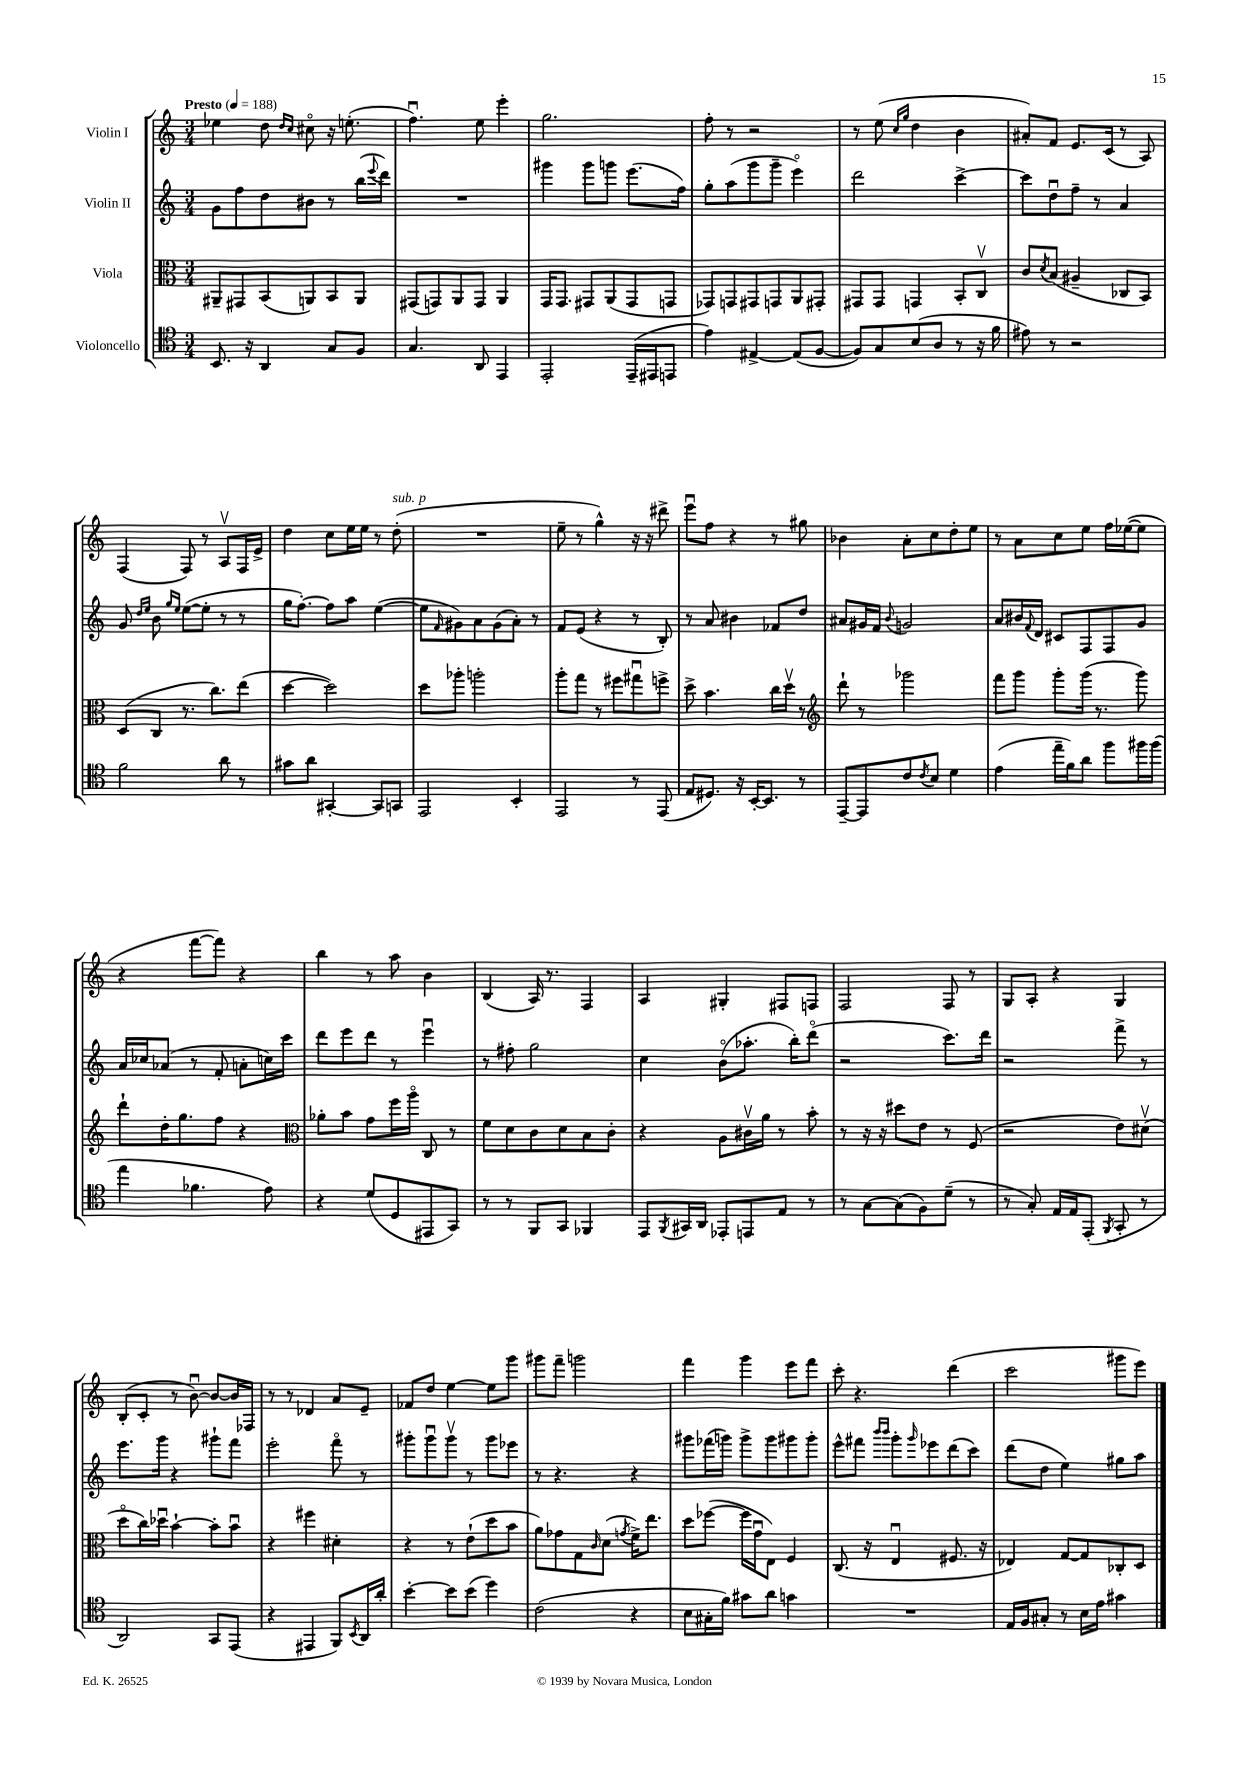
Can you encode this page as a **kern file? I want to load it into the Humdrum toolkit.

**kern	**kern	**kern	**kern
*staff4	*staff3	*staff2	*staff1
*clefC4	*clefC3	*clefG2	*clefG2
*k[]	*k[]	*k[]	*k[]
*M3/4	*M3/4	*M3/4	*M3/4
*MM188	*MM188	*MM188	*MM188
8.BB/	8AA#~/L	8g\L	4ee-\
.	8GG#/	8ff\	.
16r	.	.	.
4AA/	(8BB/	8dd\	8dd\
.	.	.	16qqdd/LL
.	.	.	16qqcc/JJ
.	8AA/)	8b#\J	8cc#o\
8G/L	8BB/	8r	16r
.	.	.	(8.ee'\
8F/J	8AA/J	(16bb\LL	.
.	.	8qqeee/	.
.	.	16ddd\JJ)	.
=	=	=	=
4.G/	(8GG#/L	2.r	4.ffu\)
.	8GG/)	.	.
.	8AA/	.	.
8AA/	8GG/J	.	8ee\
4EE/	4AA/	.	4eee'\
=	=	=	=
2EE'/	16GG/LK	4ggg#\	2.gg\
.	8.GG/J	.	.
.	8GG#/L	8ggg#\L	.
.	(8AA/	8ggg\J	.
(16EE~/LL	8GG#/	(8.eee\L	.
16EE#/J	.	.	.
8EE/J	8GG/J	.	.
.	.	16ff\Jk)	.
=	=	=	=
4e\)	8GG-/L)	8gg'\L	8ff'\
.	8GG/	(8aa\	8r
[4E#^/	8GG#/	8ggg\	2r
.	8GG/	8ggg~\J	.
(8E#/]L	8AA/	4eeeo\)	.
[8F/J	8GG#'/J	.	.
=	=	=	=
8F/]L)	8GG#/L	2ddd\	8r
8G/	8GG#/J	.	(8ee\
.	.	.	16qqcc/LL
.	.	.	16qqgg/JJ
(8B/	4GG/	.	4dd\
8A/J	.	.	.
8r	8BB'/L	[4ccc^\	4b\
16r	8Cv/J	.	.
16f\	.	.	.
=	=	=	=
8e#\)	8c/L	8ccc\]L	8a#'/L)
.	8qd/	.	.
8r	(8B/J	8ddu\	8f/J
2r	4A#~/	8ff~\J	8.e/L
.	.	8r	.
.	.	.	(16c/Jk
.	8C-/L	4a/	8r
.	8BB/J)	.	8A/)
=	=	=	=
2f\	(8D/L	8g/	(4F/
.	.	16qqdd/LL	.
.	.	16qqee/JJ	.
.	8C/J	8b\	.
.	.	16qqgg/LL	.
.	.	16qqee/JJ	.
.	8.r	([8ee\L	8F/)
.	.	8ee'\]J	8r
.	8.cc\L)	.	.
8a\	.	8r	8Av/L
8r	(8ee\J	8r	16F/L
.	.	.	16e^/JJ
=	=	=	=
8g#\L	[4dd\	16gg\LK	4dd\
.	.	[8.ff'\J)	.
8a\J	.	.	.
[4GG#'/	2dd\])	8ff\]L	8cc\L
.	.	8aa\J	16ee\L
.	.	.	16ee\JJ
8GG#/]L	.	([4ee\	8r
8GG/J	.	.	(8dd'\
=	=	=	=
2EE/	8dd\L	8ee\]L	2.r
.	.	16qqf/	.
.	8aa-'\J	8g#\)	.
.	2aa'\	8a\	.
.	.	(8g#\	.
4BB'/	.	8a'\J)	.
.	.	8r	.
=	=	=	=
2EE/	8aa'\L	8f/L	8ee~\
.	8gg\J	(8e/J	8r
.	8r	4r	4gg^^\)
.	8ff#\L	.	.
8r	8gg#u\	8r	16r
.	.	.	16r
(8EE/	8ff^\J	8B'/)	8ddd#^\
=	=	=	=
8E/L	8dd^\	8r	8eeeu\L
8.D#/J)	4.b\	8a/	8ff\J
.	.	4b#\	4r
16r	.	.	.
[16BB'/LK	.	.	.
8.BB/]J	.	.	.
.	16cc\LL	8f-/L	8r
.	16ddv\JJ	.	.
8r	8r	8dd/J	8gg#\
=	=	=	=
*	*clefG2	*	*
[8EE~/L	8ddd`\	8a#/L	4b-\
8EE/]	8r	16g#/L	.
.	.	16f/JJ	.
.	.	8qqb/	.
8c/	2ggg-\	2g/	8a'\L
8qc/	.	.	.
8B/J	.	.	8cc\
4d\	.	.	8dd'\
.	.	.	8ee\J
=	=	=	=
(4e\	8fff\L	8a/L	8r
.	8ggg\J	16b#/L	8a\L
.	.	8qqf/	.
.	.	16d/JJ	.
16ee~\LL	8ggg'\L	8c#/L	8cc\
16f\J)	.	.	.
8a\J	(16ggg\Jk	8F/	8ee\J
.	8.r	.	.
8ff\L	.	8F/	16ff\LL
.	.	.	([16ee-\J
16ff#\L	8ggg\)	8g/J	8ee-\]J
(16ff#\JJ	.	.	.
=	=	=	=
4ee\	8ddd`\L	16a/LL	4r
.	.	16cc-/J	.
.	16dd'\K	(8a-/J	.
.	8.gg\	.	.
4.f-\	.	8r	[8fff\L
.	8ff\J	8f'/	8fff\]J)
.	4r	8a'\L	4r
8e\)	.	16cc\L)	.
.	.	16ccc\JJ	.
=	=	=	=
*	*clefC3	*	*
4r	8a-'\L	8ddd\L	4bb\
.	8b\J	8eee\	.
(8d/L	8g\L	8ddd\J	8r
8D/	16ff\L	8r	8aa\
.	16aao\JJ	.	.
8EE#/	8C/	4eeeu\	4b\
8GG/J)	8r	.	.
=	=	=	=
8r	8f\L	8r	(4B/
8r	8d\	8ff#'\	.
8FF/L	8c\	2gg\	16A/)
.	.	.	8.r
8GG/J	8d\	.	.
4FF-/	8B\	.	4F/
.	8c'\J	.	.
=	=	=	=
8EE/L	4r	4cc\	4A/
8qFF/	.	.	.
16GG#/L	.	.	.
16AA/JJ	.	.	.
8EE-'/L	8A\L	(8bo\L	4G#'/
8EE/	16c#v\L	8.aa-'\J	.
.	16a\JJ	.	.
8E/J	8r	.	8F#/L
.	.	16bb'\LK)	.
8r	8b'\	(8dddo\J	8F/J
=	=	=	=
8r	8r	2r	2F/
[8G\L	16r	.	.
.	16r	.	.
(8G\]	8dd#\L	.	.
8F\)	8e\J	.	.
(8d~\J	8r	8.ccc\L)	8F/
8r	(8F/	.	8r
.	.	16ddd\Jk	.
=	=	=	=
8r	2r	2r	8G/L
8G'/)	.	.	8A'/J
16E/LL	.	.	4r
16E/J	.	.	.
(8EE'/J	.	.	.
8qFF/	.	.	.
8GG'/	8e\L)	8fff^\	4G/
8r	(8d#v\J	8r	.
=	=	=	=
2AA/)	8ddo\L	8.eee\L	(8B'/L
.	16cc\L)	.	8c'/J
.	16dd-u\JJ	16ggg\Jk	.
.	[4b`\	4r	8r
.	.	.	[8bu\)
8GG/L	8b'\]L	8ggg#`\L	8b/_L
(8EE/J	8bu\J	8fff\J	16b/]L
.	.	.	16F-/JJ
=	=	=	=
4r	4r	2eee'\	8r
.	.	.	8r
4EE#/	4ff#\	.	4d-/
8FF/L)	4d#'\	8fffo\	8a/L
8qBB/	.	.	.
16AA/L	.	8r	8e~/J
16a'/JJ	.	.	.
=	=	=	=
[4b'\	4r	8ggg#'\L	8f-/L
.	.	8ggg#u\	8dd/J
8b\]L	8r	8ggg#v\J	[4ee\
(8b\J	(8e`\L	8r	.
4dd\)	8dd\	8ggg#\L	8ee\]L
.	8b\J	8eee-\J	8ggg\J
=	=	=	=
(2c\	8a\L)	8r	8ggg#\L
.	8g-\	4.r	8fff~\J
.	8G\	.	2ggg\
.	16qqc/	.	.
.	(8d\J	.	.
.	8qg/	.	.
4r	16f^\LK)	4r	.
.	8.ee\J	.	.
=	=	=	=
8B\L	8dd\L	8ggg#\L	4fff\
16G#'\L	([8ff-\J	(16fff-\L	.
16f\JJ)	.	16ggg\JJ)	.
8g#\L	16ff-\]LL	8ggg^\L	4ggg\
.	16gu\J	.	.
8a\J	8E\J)	8ggg\	.
4g\	4F/	8ggg#\	8eee\L
.	.	8ggg#'\J	8fff\J
=	=	=	=
2.r	(8.C/	8eee^^\L	8ccc'\
.	.	8fff#\J	4.r
.	16r	.	.
.	.	16qqbbb/LL	.
.	.	16qqbbb/JJ	.
.	4Eu/	8ggg'\L	.
.	.	16qqggg/	.
.	.	8eee-\	.
.	8.F#/	(8ddd\	(4ddd\
.	.	8ccc\J)	.
.	16r	.	.
=	=	=	=
16E/LL	4E-/)	(8ddd\L	2ccc\
16F/J	.	.	.
8G#'/J	.	8dd\J	.
8r	[8G/L	4ee\)	.
16B\LL	8G/]	.	.
16e\JJ	.	.	.
4g#\	8C-'/	8gg#\L	8ggg#\L
.	8D/J	8aa\J	8eee\J)
==	==	==	==
*-	*-	*-	*-
